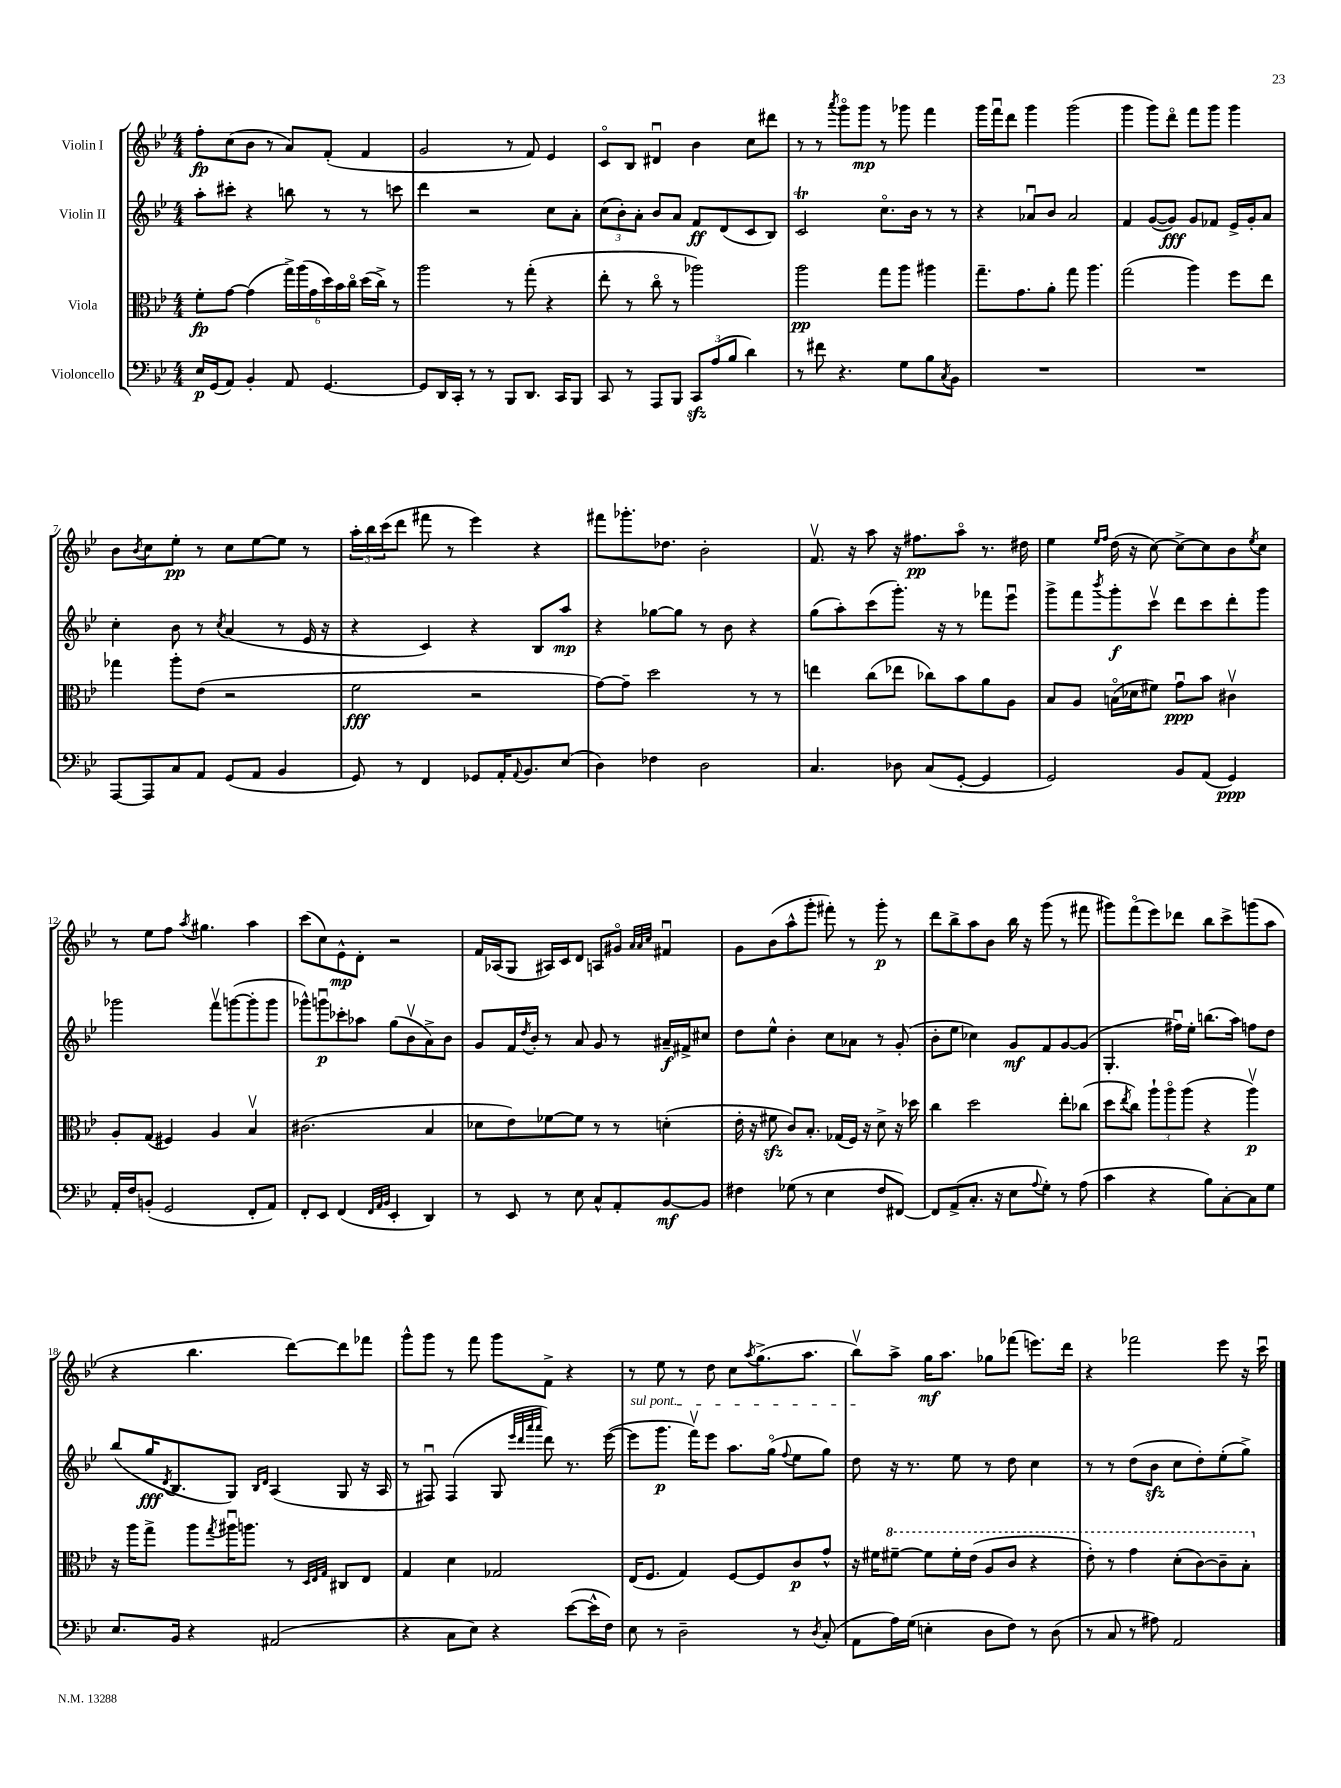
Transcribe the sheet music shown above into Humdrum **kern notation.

**kern	**dynam	**kern	**dynam	**kern	**dynam	**kern	**dynam
*part4	*part4	*part3	*part3	*part2	*part2	*part1	*part1
*staff4	*staff4	*staff3	*staff3	*staff2	*staff2	*staff1	*staff1
*I"Violoncello	*	*I"Viola	*	*I"Violin II	*	*I"Violin I	*
*clefF4	*	*clefC3	*	*clefG2	*	*clefG2	*
*k[b-e-]	*	*k[b-e-]	*	*k[b-e-]	*	*k[b-e-]	*
*M4/4	*	*M4/4	*	*M4/4	*	*M4/4	*
=1	=1	=1	=1	=1	=1	=1	=1
16E-/LL	p	8f'\L	fp	8aa'\L	.	8ff'\L	fp
(16GG/J	.	.	.	.	.	.	.
8AA/J)	.	[8g\J	.	8ccc#X'\J	.	(8cc\	.
4BB-'/	.	(4g\]	.	4r	.	8b-\J	.
.	.	.	.	.	.	8r	.
8AA/	.	24gg^\LL)	.	8bbn\	.	8a/L)	.
.	.	(24aa\	.	.	.	.	.
.	.	24g\	.	.	.	.	.
[4.GG/	.	24dd\)	.	8r	.	(8f'/J	.
.	.	24b-\	.	.	.	.	.
.	.	24cc\JJ	.	.	.	.	.
.	.	(16dd\LL	.	8r	.	4f/	.
.	.	16cc^\JJ)	.	.	.	.	.
.	.	8r	.	8cccn\	.	.	.
=2	=2	=2	=2	=2	=2	=2	=2
8GG/L]	.	2aa\	.	4ddd\	.	2g/	.
16DD/L	.	.	.	.	.	.	.
16CC'/JJ	.	.	.	.	.	.	.
8r	.	.	.	2r	.	.	.
8r	.	.	.	.	.	.	.
8BBB-/L	.	8r	.	.	.	8r	.
8.DD/J	.	(8gg'\	.	.	.	8f/)	.
.	.	4r	.	8cc\L	.	4e-/	.
16CC/KL	.	.	.	.	.	.	.
8BBB-/J	.	.	.	8a'\J	.	.	.
=3	=3	=3	=3	=3	=3	=3	=3
8CC/	.	8ee-'\	.	(12cc\L	.	8c/L	.
.	.	.	.	12b-'\)	.	.	.
8r	.	8r	.	.	.	8B-/J	.
.	.	.	.	12a'\J	.	.	.
8AAA/L	.	8cc\	.	8b-/L	.	4d#Xu/	.
8BBB-/J	.	8r	.	8a/J	.	.	.
12CCzz/L	.	2aa-X\)	.	8f/L	ff	4b-\	.
(12A/	.	.	.	.	.	.	.
.	.	.	.	(8d/	.	.	.
12B-/J	.	.	.	.	.	.	.
4d\)	.	.	.	8c/	.	8cc\L	.
.	.	.	.	8B-/J)	.	8ddd#X\J	.
=4	=4	=4	=4	=4	=4	=4	=4
8r	.	2aa\	pp	2cT/	.	8r	.
8f#X\	.	.	.	.	.	8r	.
.	.	.	.	.	.	8qaaa/	.
4.r	.	.	.	.	.	8ggg\L	.
.	.	.	.	.	.	8ggg\J	mp
.	.	8gg\L	.	8.cc\L	.	8r	.
8G\L	.	8aa\J	.	.	.	8ggg-X\	.
.	.	.	.	16b-\Jk	.	.	.
8B-\	.	4aa#X\	.	8r	.	4fff\	.
8qC/	.	.	.	.	.	.	.
8BB-\J	.	.	.	8r	.	.	.
=5	=5	=5	=5	=5	=5	=5	=5
1r	.	8.gg~\L	.	4r	.	16ggg\LL	.
.	.	.	.	.	.	16fffu\J	.
.	.	.	.	.	.	8ddd\J	.
.	.	8.g\	.	.	.	.	.
.	.	.	.	8a-Xu/L	.	4ggg\	.
.	.	8a'\J	.	8b-/J	.	.	.
.	.	8gg\	.	2a-/	.	(2ggg\	.
.	.	4.aa\	.	.	.	.	.
=6	=6	=6	=6	=6	=6	=6	=6
1r	.	(2gg\	.	4f/	.	4ggg\	.
.	.	.	.	([8g/L	.	8ggg\L)	.
.	.	.	.	8g/J])	fff	8ddd\J	.
.	.	4aa\)	.	8g/L	.	8fff\L	.
.	.	.	.	8f-X/J	.	8ggg\J	.
.	.	8ff\L	.	16e-^/LL	.	4ggg\	.
.	.	.	.	16g'/J	.	.	.
.	.	8ee-\J	.	8a/J	.	.	.
!!LO:LB:g=z
=7	=7	=7	=7	=7	=7	=7	=7
[8AAA/L	.	4gg-X\	.	4cc'\	.	8b-\L	.
.	.	.	.	.	.	8qb-/	.
8AAA/]	.	.	.	.	.	8cc\	.
8C/	.	8aa'\L	.	8b-\	.	8ee-'\J	pp
8AA/J	.	(8e-\J	.	8r	.	8r	.
.	.	.	.	8qcc/	.	.	.
(8GG/L	.	2r	.	(4a/	.	8cc\L	.
8AA/J	.	.	.	.	.	[8ee-\	.
4BB-/	.	.	.	8r	.	8ee-\J]	.
.	.	.	.	16e-/	.	8r	.
.	.	.	.	16r	.	.	.
=8	=8	=8	=8	=8	=8	=8	=8
8GG/)	.	2f\	fff	4r	.	24aa'\LL	.
.	.	.	.	.	.	24bb-\	.
.	.	.	.	.	.	(24ccc\J	.
8r	.	.	.	.	.	8ddd\J	.
4FF/	.	.	.	4c/)	.	8fff#X\	.
.	.	.	.	.	.	8r	.
8GG-X/L	.	2r	.	4r	.	4eee-\)	.
16AA'/K	.	.	.	.	.	.	.
8qqAA/	.	.	.	.	.	.	.
8.BB-/	.	.	.	.	.	.	.
.	.	.	.	8B-/L	.	4r	.
(8E-/J	.	.	.	8aa/J	mp	.	.
=9	=9	=9	=9	=9	=9	=9	=9
4D\)	.	[8g\L)	.	4r	.	8fff#X\L	.
.	.	8g~\J]	.	.	.	8.ggg-X'\	.
4F-X\	.	2dd\	.	[8gg-X\L	.	.	.
.	.	.	.	.	.	8.dd-X\J	.
.	.	.	.	8gg-\J]	.	.	.
2D\	.	.	.	8r	.	2b-'\	.
.	.	.	.	8b-\	.	.	.
.	.	8r	.	4r	.	.	.
.	.	8r	.	.	.	.	.
=10	=10	=10	=10	=10	=10	=10	=10
4.C/	.	4een\	.	(8gg\L	.	8.fv/	.
.	.	.	.	8aa'\)	.	.	.
.	.	.	.	.	.	16r	.
.	.	(8cc\L	.	(8ccc\	.	8aa\	.
8D-X\	.	8ee-X\J	.	8.ggg'\J)	.	16r	.
.	.	.	.	.	.	8.ff#X\L	pp
(8C/L	.	8cc-X\L)	.	.	.	.	.
.	.	.	.	16r	.	.	.
[8GG'/J	.	8b-\	.	8r	.	8aa\J	.
4GG/]	.	8a\	.	8fff-X\L	.	8.r	.
.	.	8A\J	.	8eee-u\J	.	.	.
.	.	.	.	.	.	16dd#X\	.
=11	=11	=11	=11	=11	=11	=11	=11
2GG/)	.	8B-/L	.	8ggg^\L	.	4ee-\	.
.	.	8A/J	.	8fff\	.	.	.
.	.	.	.	.	.	16qqee-/LL	.
.	.	.	.	8qbbb-/	.	16qqff/JJ	.
.	.	(16Bn\LL	.	8ggg'\	f	(16dd\	.
.	.	16d-X\J	.	.	.	16r	.
.	.	8f#X\J)	.	8cccv\J	.	[8cc\)	.
8BB-/L	.	8gu\L	ppp	8ddd\L	.	8cc^\L_	.
(8AA/J	.	8b-\J	.	8ccc\	.	8cc\]	.
4GG/)	ppp	4c#Xv\	.	8ddd'\	.	8b-\	.
.	.	.	.	.	.	8qee-/	.
.	.	.	.	8ggg\J	.	8cc\J	.
!!LO:LB:g=z
=12	=12	=12	=12	=12	=12	=12	=12
16AA'/LL	.	8A'/L	.	2ggg-X\	.	8r	.
16F/J	.	.	.	.	.	.	.
(8BBn'/J	.	(8G/J	.	.	.	8ee-\L	.
2GG/	.	4F#X/)	.	.	.	8ff\J	.
.	.	.	.	.	.	8qaa/	.
.	.	.	.	.	.	4.gg#X\	.
.	.	4A/	.	8fffv\L	.	.	.
.	.	.	.	([8gggn\	.	.	.
8FF'/L	.	4B-v/	.	8ggg'\]	.	4aa\	.
8AA/J)	.	.	.	8ggg\J	.	.	.
=13	=13	=13	=13	=13	=13	=13	=13
8FF'/L	.	(2.c#X\	.	8ggg-X^^\L)	.	(8ccc\L	.
8EE-/J	.	.	.	8gggnu\	p	8cc\)	.
(4FF/	.	.	.	8ccc-X'\	.	8e-^^\	mp
.	.	.	.	8aa-X\J	.	8d'\J	.
32qqFF/LLL	.	.	.	.	.	.	.
32qqAA/	.	.	.	.	.	.	.
32qqBB-/JJJ	.	.	.	.	.	.	.
4EE-'/	.	.	.	(8gg\L	.	2r	.
.	.	.	.	8b-v\	.	.	.
4DD/)	.	4B-/	.	8a^\)	.	.	.
.	.	.	.	8b-\J	.	.	.
=14	=14	=14	=14	=14	=14	=14	=14
8r	.	8d-X\L	.	8g/L	.	16f/LL	.
.	.	.	.	.	.	(16A-X/J	.
8EE-/	.	8e-\)	.	16f/L	.	8G/J	.
.	.	.	.	8qdd/	.	.	.
.	.	.	.	16b-'/JJ	.	.	.
8r	.	[8f-X\	.	8r	.	16A#X/LL)	.
.	.	.	.	.	.	16c/J	.
8E-\	.	8f-\J]	.	8a/	.	8d/J	.
8C^^/L	.	8r	.	8g/	.	8An/L	.
8AA'/	.	8r	.	8r	.	8g#X/J	.
.	.	.	.	.	.	32qqa/LLL	.
.	.	.	.	.	.	32qqa/	.
.	.	.	.	.	.	32qqcc/JJJ	.
[8BB-/	mf	(4dn'\	.	16a#X~/LL	f	4f#Xu/	.
.	.	.	.	16f#X^/J	.	.	.
8BB-/J]	.	.	.	8cc#X/J	.	.	.
=15	=15	=15	=15	=15	=15	=15	=15
4F#X\	.	16e-'\	.	8dd\L	.	8g\L	.
.	.	16r	.	.	.	.	.
.	.	8f#Xzz\	.	8ee-^^\J	.	(8b-\	.
(8G-X\	.	8c/L)	.	4b-'\	.	8aa^^\	.
8r	.	8.B-'/J	.	.	.	8ggg'\J	.
4E-\	.	.	.	8cc\L	.	8fff#X'\)	.
.	.	(16G-X/LL	.	.	.	.	.
.	.	16F/JJ)	.	8a-X\J	.	8r	.
.	.	16r	.	.	.	.	.
8F#/L	.	8d^\	.	8r	.	8ggg'\	p
[8FF#X/J)	.	16r	.	(8g'/	.	8r	.
.	.	16dd-X\	.	.	.	.	.
=16	=16	=16	=16	=16	=16	=16	=16
8FF#/L]	.	4cc\	.	8b-'\L	.	8ddd\L	.
(8AA^/	.	.	.	8ee-\J	.	8bb-^\	.
8.C'/J	.	2dd\	.	4cc-X\)	.	8aa\	.
.	.	.	.	.	.	8b-\J	.
16r	.	.	.	.	.	.	.
8E-\L	.	.	.	8g/L	mf	16bb-\	.
.	.	.	.	.	.	16r	.
8qqA/	.	.	.	.	.	.	.
8G'\J)	.	.	.	8f/	.	(8ggg\	.
8r	.	8ee-'\L	.	[8g/	.	8r	.
(8A\	.	(8cc-X\J	.	(8g/J]	.	8fff#X\	.
=17	=17	=17	=17	=17	=17	=17	=17
4c\	.	8dd\L	.	4.G'/	.	8ggg#X\L)	.
.	.	8qee-/	.	.	.	.	.
.	.	8cc\J)	.	.	.	(8fff\	.
4r	.	12aa`\L	.	.	.	8eee-\)	.
.	.	12aa\	.	.	.	.	.
.	.	.	.	16ff#Xu\LL)	.	8ddd-X\J	.
.	.	(12aa\J	.	.	.	.	.
.	.	.	.	16ee-'\JJ	.	.	.
8B-\L)	.	4r	.	(8.bbn\L	.	8bb-\L	.
[8C'\	.	.	.	.	.	8ccc^\	.
.	.	.	.	16aa\Jk)	.	.	.
8C\]	.	4aav\)	p	8ffn\L	.	(8gggn\	.
8G\J	.	.	.	8dd\J	.	8aa\J	.
!!LO:LB:g=z
=18	=18	=18	=18	=18	=18	=18	=18
8.E-/L	.	16r	.	(8bb-/L	.	4r	.
.	.	16aa\KL	.	.	.	.	.
.	.	8gg^\J	.	16gg/K	fff	.	.
.	.	.	.	8qd/	.	.	.
16BB-/Jk	.	.	.	8.B-/	.	.	.
4r	.	8aa\L	.	.	.	4.bb-\	.
.	.	8qgg/	.	.	.	.	.
.	.	16aa#Xu\K	.	8G/J)	.	.	.
.	.	8.aan\J	.	.	.	.	.
.	.	.	.	16qqB-/LL	.	.	.
.	.	.	.	16qqd/JJ	.	.	.
(2AA#X/	.	.	.	(4A/	.	.	.
.	.	8r	.	.	.	[8ddd\L)	.
.	.	32qqD/LLL	.	.	.	.	.
.	.	32qqE-/	.	.	.	.	.
.	.	32qqG/JJJ	.	.	.	.	.
.	.	8C#X/L	.	8G/	.	8ddd\]	.
.	.	8E-/J	.	16r	.	8fff-X\J	.
.	.	.	.	16A/	.	.	.
=19	=19	=19	=19	=19	=19	=19	=19
4r	.	4G/	.	8r	.	8ggg^^\L	.
.	.	.	.	8F#Xu/)	.	8ggg\J	.
8C\L	.	4d\	.	(4F#/	.	8r	.
8E-\J)	.	.	.	.	.	8fff\	.
4r	.	2G-X/	.	8G/	.	8ggg\L	.
.	.	.	.	32qqeee-/LLL	.	.	.
.	.	.	.	32qqddd/	.	.	.
.	.	.	.	32qqaaa/	.	.	.
.	.	.	.	32qqaaa/JJJ	.	.	.
.	.	.	.	8ddd\)	.	8f^\J	.
([8e-\L	.	.	.	8.r	.	4r	.
16e-^^\L]	.	.	.	.	.	.	.
16F\JJ)	.	.	.	([16eee-\	.	.	.
=20	=20	=20	=20	=20	=20	=20	=20
!	!	!	!	!LO:TX:a:i:t=sul pont.	!	!	!
8E-\	.	(16E-/KL	.	8eee-\L]	.	8r	.
.	.	8.F/J	.	.	.	.	.
8r	.	.	.	8.ggg\J	p	8ee-\	.
2D~\	.	4G/)	.	.	.	8r	.
.	.	.	.	16fffv\KL)	.	.	.
.	.	.	.	8eee-\J	.	8dd\	.
.	.	[8F/L	.	8.aa\L	.	8cc\L	.
.	.	.	.	.	.	8qaa/	.
.	.	8F/]	.	.	.	(8.gg^\	.
.	.	.	.	(16gg\Jk	.	.	.
.	.	.	.	8qqff/	.	.	.
8r	.	8c/	p	8ee-\L	.	.	.
.	.	.	.	.	.	8.aa\J	.
8qD/	.	.	.	.	.	.	.
(8C'/	.	8g^^/J	.	8gg\J)	.	.	.
=21	=21	=21	=21	=21	=21	=21	=21
8AA\L	.	16r	.	8dd\	.	8bb-v\L)	.
.	.	16f#X\KL	.	.	.	.	.
*	*	*8va	*	*	*	*	*
16A\L)	.	[8ff#X~\J	.	16r	.	8aa^\J	.
(16G\JJ	.	.	.	8.r	.	.	.
4En'\	.	8ff#\L]	.	.	.	16gg\KL	mf
.	.	.	.	.	.	8.aa\J	.
.	.	16ff#'\L	.	8ee-\	.	.	.
.	.	(16ee-\JJ	.	.	.	.	.
8D\L	.	8a/L	.	8r	.	8gg-X\L	.
8F\J)	.	8cc/J	.	8dd\	.	(8fff-X\J	.
8r	.	4r	.	4cc\	.	8.eeen\L)	.
(8D\	.	.	.	.	.	.	.
.	.	.	.	.	.	16ddd\Jk	.
=22	=22	=22	=22	=22	=22	=22	=22
8r	.	8ee-'\)	.	8r	.	4r	.
8C/	.	8r	.	8r	.	.	.
8r	.	4gg\	.	(8dd\L	.	2fff-X\	.
8A#X\)	.	.	.	8b-zz\J	.	.	.
2AA/	.	(8dd'\L	.	8cc\L	.	.	.
.	.	[8cc\)	.	8dd'\)	.	.	.
.	.	8cc~\]	.	(8ee-'\	.	8eee-\	.
.	.	8b-'\J	.	8gg^\J)	.	16r	.
.	.	.	.	.	.	16cccu\	.
*	*	*X8va	*	*	*	*	*
==	==	==	==	==	==	==	==
*-	*-	*-	*-	*-	*-	*-	*-
